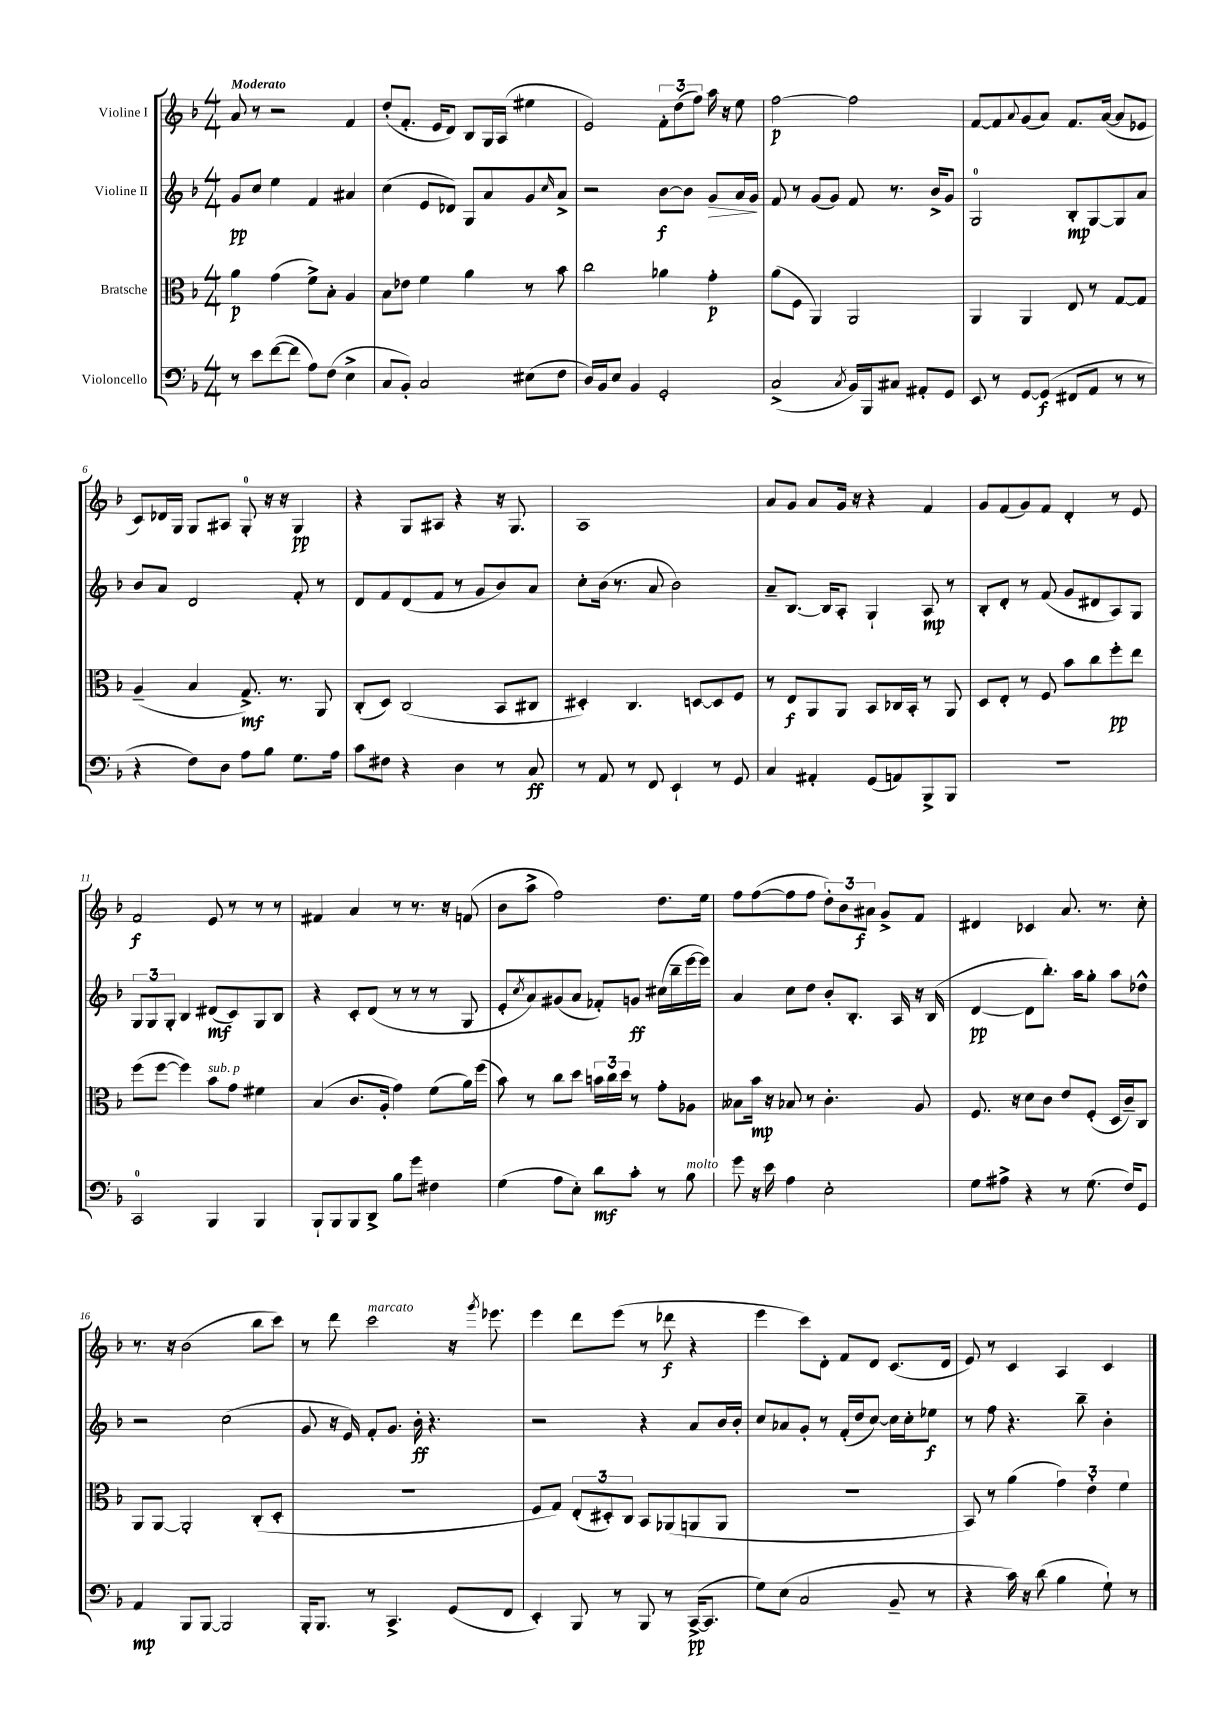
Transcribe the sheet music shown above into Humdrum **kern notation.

**kern	**kern	**kern	**kern
*staff4	*staff3	*staff2	*staff1
*clefF4	*clefC3	*clefG2	*clefG2
*k[b-]	*k[b-]	*k[b-]	*k[b-]
*M4/4	*M4/4	*M4/4	*M4/4
8r	4a	8g	8a
8e	.	8cc	8r
([8f	(4g	4ee	2r
8f]	.	.	.
8A)	8f^)	4f	.
(8F	8B-'	.	.
4E^	4A	4a#	4f
=	=	=	=
8C	8B-	(4cc	(8dd'
8BB-')	8e-	.	8.f'
2C	4f	8e	.
.	.	.	16e
.	.	8d-)	8d)
.	4a	8G	8B-
.	.	8a	16G
.	.	.	(16A
(8E#	8r	8g	4ee#
.	.	16qqcc	.
8F	8b-	8a^	.
=	=	=	=
16D)	2cc	2r	2e)
16BB-	.	.	.
8E	.	.	.
4BB-	.	.	.
2GG'	4a-	[8b-	12f'
.	.	.	(12dd
.	.	8b-]	.
.	.	.	12ff)
.	4g'	8g	16aa
.	.	.	16r
.	.	16a	8ee
.	.	16g	.
=	=	=	=
(2C^	(8a	8f	[2ff
.	8F	8r	.
.	4AA)	(8g	.
.	.	8g)	.
8qC	.	.	.
16BB-)	2AA	8f	2ff]
16BBB-	.	.	.
8C#	.	8.r	.
8AA#'	.	.	.
.	.	16b-^	.
8GG	.	8g	.
=	=	=	=
8EE	4AA	2G	[8f
8r	.	.	8f]
.	.	.	8qqa
[8GG	4AA	.	(8g
(8GG]	.	.	8a)
8FF#	8E	8B-'	8.f
8AA	8r	[8G	.
.	.	.	([16a
8r	[8G	8G]	8a]
8r	8G]	8a	8e-
=	=	=	=
4r	(4A~	8b-	8c)
.	.	8a	16d-
.	.	.	16G
8F)	4B-	2d	8G
8D	.	.	8A#
8A	8.G^)	.	8G'
8B-	.	.	16r
.	8.r	.	16r
8.G	.	8f'	4G
.	8AA	8r	.
16A	.	.	.
=	=	=	=
8c	(8C'	8d	4r
8F#	8D)	8f	.
4r	(2C	(8d	8G
.	.	8f	8A#
4D	.	8r	4r
.	.	8g	.
8r	8BB-	8b-)	16r
.	.	.	8.G
8C	8C#	8a	.
=	=	=	=
8r	4D#')	8cc'	1A
8AA	.	(16b-	.
.	.	8.r	.
8r	4.C	.	.
8FF	.	8a	.
4EE`	.	2b-)	.
.	[8D	.	.
8r	8D]	.	.
8GG	8F	.	.
=	=	=	=
4C	8r	8a~	8a
.	8E	[8.B-	8g
4AA#'	8AA	.	8a
.	.	16B-]	.
.	8AA	8A'	16g
.	.	.	16r
(8GG	8BB-	4G`	4r
8AA)	16C-	.	.
.	16BB-'	.	.
8BBB-^	8r	8A	4f
8BBB-	8AA	8r	.
=	=	=	=
1r	8D	8B-'	8g
.	8E'	8d'	(8f
.	8r	8r	8g)
.	8F	(8f	8f
.	8b-	8g	4d'
.	8cc	8d#	.
.	8ff'	8A)	8r
.	8ee	8G	8e
=	=	=	=
2CC	(8ff	12G	2f
.	.	12G	.
.	[8ff	.	.
.	.	12G'	.
.	4ff])	4B-	.
4BBB-	8b-	(8d#	8e
.	8g	8c)	8r
4BBB-	4f#	8G	8r
.	.	8B-	8r
=	=	=	=
8BBB-`	(4B-	4r	4f#
8BBB-	.	.	.
8BBB-	8.c	8c'	4a
8DD^	.	(8d	.
.	16A'	.	.
8B-	4g)	8r	8r
8g	.	8r	8.r
4F#	(8f	8r	.
.	.	.	16r
.	16a)	8G	(8f
.	(16ff	.	.
=	=	=	=
(4G	8b-)	8e'	8b-
.	.	8qcc	.
.	8r	8a)	8aa^
8A	8cc	(8g#	2ff)
8E')	8dd	8a	.
8d	24b	8f-')	.
.	24cc	.	.
.	24dd	.	.
8c'	8r	8g	.
8r	8g'	(16cc#	8.dd
.	.	16bb-~	.
8B-	8A-	[16eee	.
.	.	16eee])	16ee
=	=	=	=
8g	8B--	4a	8ff
16r	16b-	.	([8ff
16e	16r	.	.
4A	8B-	8cc	8ff]
.	8r	8dd	8ff
2E'	4.c'	8b-'	12dd')
.	.	.	12b-
.	.	8.B-'	.
.	.	.	12a#
.	.	.	8g^
.	.	16A	.
.	8A	16r	8f
.	.	(16B-	.
=	=	=	=
8G	8.F	[4d	4d#
8A#^	.	.	.
.	16r	.	.
4r	8d	8d]	4c-
.	8c	8.bb-')	.
8r	8e	.	8.a
.	.	16aa	.
(8.G	(8F'	8gg'	.
.	.	.	8.r
.	16D	8aa	.
16F)	16c~)	.	.
8GG	8C	8dd-^^	8cc'
=	=	=	=
4AA	8AA	2r	8.r
.	[8AA	.	.
.	.	.	16r
8BBB-	2AA']	.	(2b-
[8BBB-	.	.	.
2BBB-]	.	(2cc	.
.	(8C'	.	8bb-
.	8D'	.	8ccc)
=	=	=	=
16BBB-'	1r	8g	8r
8.BBB-	.	.	.
.	.	16r	8ddd
.	.	16e)	.
8r	.	8f'	2ccc
4.CC^	.	8.g	.
.	.	16b-'	.
.	.	4.r	.
(8GG	.	.	16r
.	.	.	8qggg
.	.	.	8.eee-
8FF	.	.	.
=	=	=	=
4EE')	8F	2r	4eee
.	8G)	.	.
8BBB-	(12E'	.	8ddd
.	12D#')	.	.
8r	.	.	(8eee
.	12C	.	.
8BBB-	8BB-	4r	8r
8r	(8AA-	.	8ddd-
([16CC^	8AA	8a	4r
8.CC]	.	.	.
.	8AA	16b-	.
.	.	16b-'	.
=	=	=	=
8G)	1r	8cc	4eee
(8E	.	8a-	.
2C	.	8g'	8ccc)
.	.	8r	8d'
.	.	(16f'	8f
.	.	16dd	.
.	.	[8cc)	8d
8BB-~	.	16cc]	(8.c
.	.	16cc'	.
8r	.	8ee-	.
.	.	.	16d
=	=	=	=
4r	8BB-)	8r	8e)
.	8r	8ff	8r
16c)	(4a	4.r	4c
16r	.	.	.
(8d	.	.	.
4B-	6g)	.	4A
.	.	8bb-~	.
.	6e'	.	.
8G`)	.	4b-'	4c
.	6f	.	.
8r	.	.	.
==	==	==	==
*-	*-	*-	*-
